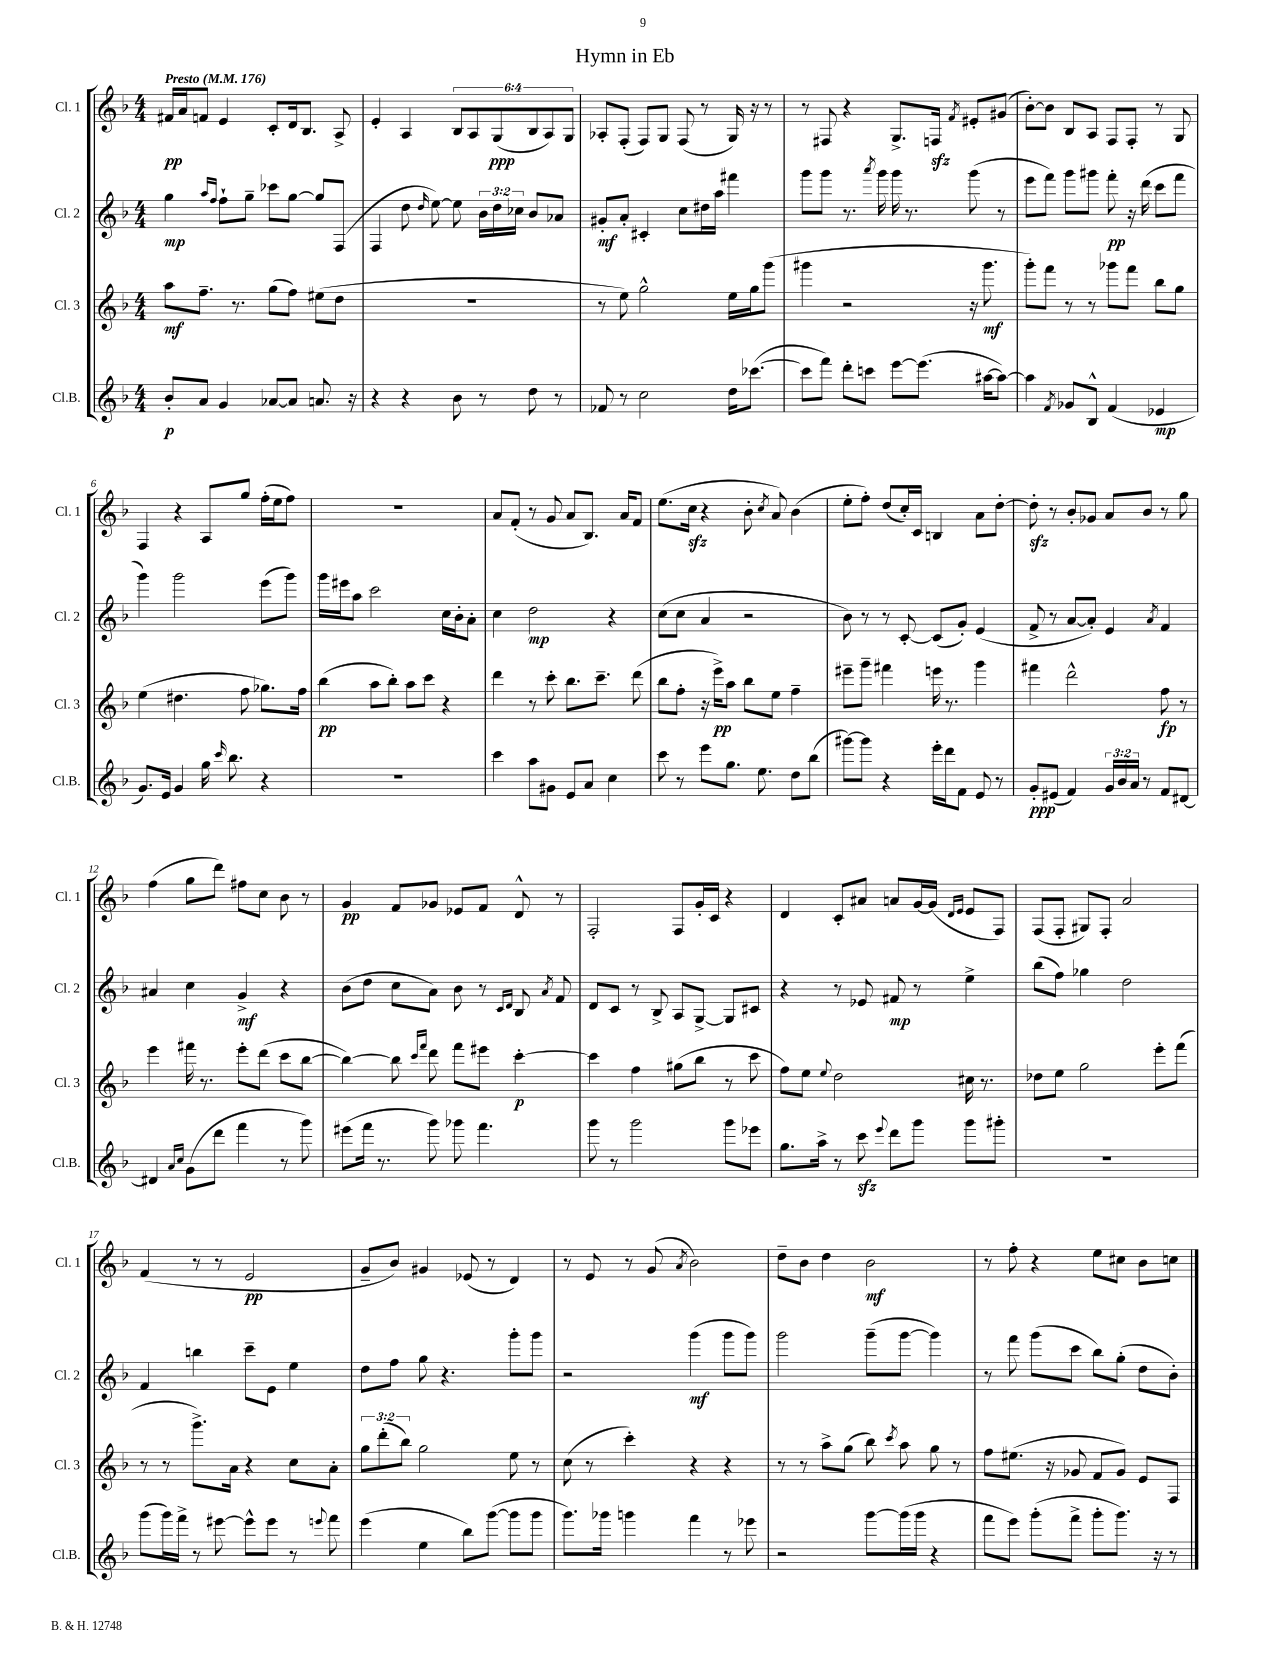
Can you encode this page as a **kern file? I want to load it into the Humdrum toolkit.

**kern	**kern	**kern	**kern
*staff4	*staff3	*staff2	*staff1
*clefG2	*clefG2	*clefG2	*clefG2
*k[b-]	*k[b-]	*k[b-]	*k[b-]
*M4/4	*M4/4	*M4/4	*M4/4
*MM176	*MM176	*MM176	*MM176
8b-'	8aa	4gg	16f#
.	.	.	16a
8a	8.ff~	.	8f
.	.	16qqaa	.
.	.	16qqff	.
4g	.	8ff`	4e
.	8.r	.	.
.	.	8gg~	.
[8a-	(8gg	8ccc-	8c'
8a-]	8ff)	[8gg	16d
.	.	.	8.B-
8.a	(8ee#	8gg]	.
.	8dd	(8F	8A^
16r	.	.	.
=	=	=	=
4r	1r	4F	4e'
4r	.	8dd	4A
.	.	16qqdd	.
.	.	[8ee)	.
8b-	.	8ee]	12B-
.	.	.	12A
8r	.	24b-	.
.	.	24dd	(12G
.	.	24cc-	.
8dd	.	8b-	12B-
.	.	.	12A)
8r	.	8a-	.
.	.	.	12G
=	=	=	=
8f-	8r	8g#'	8A-'
8r	8ee)	8a'	(8F'
2cc	2gg^^	4c#'	8F)
.	.	.	8G
.	.	8cc	(8F
.	.	16dd#	8r
.	.	16aa	.
16dd	16ee	4fff#	16G)
([8.ccc-	16gg	.	16r
.	(8ggg	.	8r
=	=	=	=
8ccc-]	4ggg#	8ggg	8r
8fff)	.	8ggg	8F#
8ddd'	2r	8.r	4r
8ccc	.	.	.
.	.	8qaaa	.
.	.	16ggg	.
[8eee	.	16ggg	8.G^
.	.	8.r	.
(8.eee]	.	.	.
.	.	.	16F
.	.	.	8qf
.	16r	(8ggg	8e#'
[16aa#	8.ggg#	.	.
8aa#_)	.	8r	(8g#
=	=	=	=
4aa#]	8ggg')	8eee	[8b-')
.	8fff	8fff)	8b-]
8qf	.	.	.
8g-	8r	8ggg	8B-
8B-^^	8r	8ggg#	8A
(4f	8ggg-	8fff'	8F
.	8fff	16r	8F'
.	.	(16ddd	.
4e-	8bb-	8ccc	8r
.	8gg	8fff	8G
=	=	=	=
8.g)	(4ee	4ggg)	4F
16e	.	.	.
4g	4.dd#	2ggg	4r
16gg	.	.	8A
16qqccc	.	.	.
8.bb-	.	.	.
.	8ff	.	8gg
4r	8.gg-)	(8eee	(16ff'
.	.	.	16ee
.	.	8ggg)	8ff)
.	16ff	.	.
=	=	=	=
1r	(4bb-	16ggg	1r
.	.	16eee#	.
.	.	8aa	.
.	8aa	2ccc	.
.	8bb-')	.	.
.	8aa	.	.
.	8ccc	.	.
.	4r	16cc	.
.	.	16b-'	.
.	.	8a'	.
=	=	=	=
4ccc	4ddd	4cc	8a
.	.	.	(8f'
8aa	8r	2dd	8r
8g#	8ccc'	.	8g
8e	8.bb-	.	8a
8a	.	.	8.B-)
.	8.ccc~	.	.
4cc	.	4r	.
.	.	.	16a
.	(8ddd	.	8f
=	=	=	=
8ccc	8bb-	(8cc	(8.ee
8r	8ff'	8cc	.
.	.	.	16cc
8eee	16r	4a	4r
.	16eee^)	.	.
8.gg	8aa	.	.
.	8bb-	2r	8b-'
8.ee	.	.	.
.	.	.	8qcc
.	8ee	.	8a)
8dd	4ff~	.	(4b-
(8bb-	.	.	.
=	=	=	=
[8ggg#)	8eee#~	8b-)	8ee'
8ggg#]	8ggg~	8r	8ff')
4r	4fff#	8r	(8dd
.	.	[8c'	16cc')
.	.	.	16c
16eee'	16eee	(8c]	4B
16ddd	8.r	.	.
8f	.	8g')	.
8e	4ggg	(4e	8a
8r	.	.	[8dd'
=	=	=	=
8g'	4fff#	8f^	8dd']
(8e#	.	8r	8r
4f)	2ddd^^	[8a	8b-'
.	.	8a'])	8g-
24g	.	4e	8a
24b-	.	.	.
24a	.	.	.
8r	.	.	8b-
.	.	8qa	.
8f	8ff	4f	8r
[8d#	8r	.	8gg
=	=	=	=
4d#]	4eee	4a#	(4ff
16qqa	.	.	.
16qqcc	.	.	.
(8g	16fff#	4cc	8gg
.	8.r	.	.
8ddd	.	.	8ddd)
4fff	8eee'	4g^	8ff#
.	(8ddd	.	8cc
8r	8ccc	4r	8b-
8ggg)	[8bb-	.	8r
=	=	=	=
(8eee#	4bb-_)	(8b-	4g
16fff	.	8dd	.
8.r	.	.	.
.	8bb-]	8cc	8f
.	16qqccc	.	.
.	16qqfff	.	.
8ggg)	8ddd	8a)	8g-
8ggg-	8fff	8b-	8e-
4.fff	8eee#	8r	8f
.	.	16qqc	.
.	.	16qqd	.
.	[4ccc'	8B-	8d^^
.	.	8qa	.
.	.	8f	8r
=	=	=	=
8ggg	4ccc]	8d	2F'
8r	.	8c	.
2ggg	4ff	8r	.
.	.	8B-^	.
.	(8gg#	8A	8F
.	8bb-	[8G^	16g'
.	.	.	16c
8ggg	8r	8G]	4r
8eee-	8ccc	8c#	.
=	=	=	=
8.gg	8ff)	4r	4d
.	8ee	.	.
16aa^	.	.	.
.	8qqee	.	.
8r	2dd	8r	8c'
8ccc	.	8e-	8a#
8qqeee	.	.	.
8ddd	.	8f#	8a
8ggg	.	8r	[16g
.	.	.	(16g]
.	.	.	16qqd
.	.	.	16qqe
8ggg	16cc#	4ee^	8e
.	8.r	.	.
8ggg#'	.	.	8F)
=	=	=	=
1r	8dd-	(8bb-	(8F
.	8ee	8ff)	8F'
.	2gg	4gg-	8G#)
.	.	.	8F'
.	.	2dd	2a
.	8eee'	.	.
.	(8fff	.	.
=	=	=	=
(8ggg	8r	4f	(4f
16ggg)	8r	.	.
16fff^	.	.	.
8r	8.ggg^)	4bb	8r
[8eee#	.	.	8r
.	16a	.	.
8eee#^^]	4r	8ccc~	2e
8eee#	.	8e	.
8r	8cc	4ee	.
8qqeee	.	.	.
8fff	8a'	.	.
=	=	=	=
(4eee	12gg	8dd	8g~
.	(12ddd'	.	.
.	.	8ff	8b-)
.	12bb-)	.	.
4ee	2gg	8gg	4g#
.	.	4.r	.
8bb-)	.	.	(8e-
([8ggg	.	.	8r
8ggg]	8ee	8ggg'	4d)
8ggg	8r	8ggg	.
=	=	=	=
8.ggg)	(8cc	2r	8r
.	8r	.	8e
16ggg-	.	.	.
4ggg	4ccc')	.	8r
.	.	.	(8g
.	.	.	8qa
4fff	4r	(4ggg	2b-)
8r	4r	8ggg	.
8eee-	.	8ggg)	.
=	=	=	=
2r	8r	2ggg	8dd~
.	8r	.	8b-
.	8aa^	.	4dd
.	(8gg	.	.
[8ggg	8bb-)	(8ggg~	2b-
.	8qccc	.	.
(16ggg]	8aa	[8ggg	.
16ggg	.	.	.
4r	8gg	4ggg])	.
.	8r	.	.
=	=	=	=
8fff	8ff	8r	8r
8eee)	(8.ee#	8fff	8ff'
(8ggg'	.	(8ggg	4r
.	16r	.	.
8fff^	8g-	8ccc	.
8ggg'	8f	8bb-)	8ee
8.ggg)	8g-)	(8gg'	8cc#
.	8e	8dd	8b-
16r	.	.	.
8r	8F	8b-')	8cc
==	==	==	==
*-	*-	*-	*-
